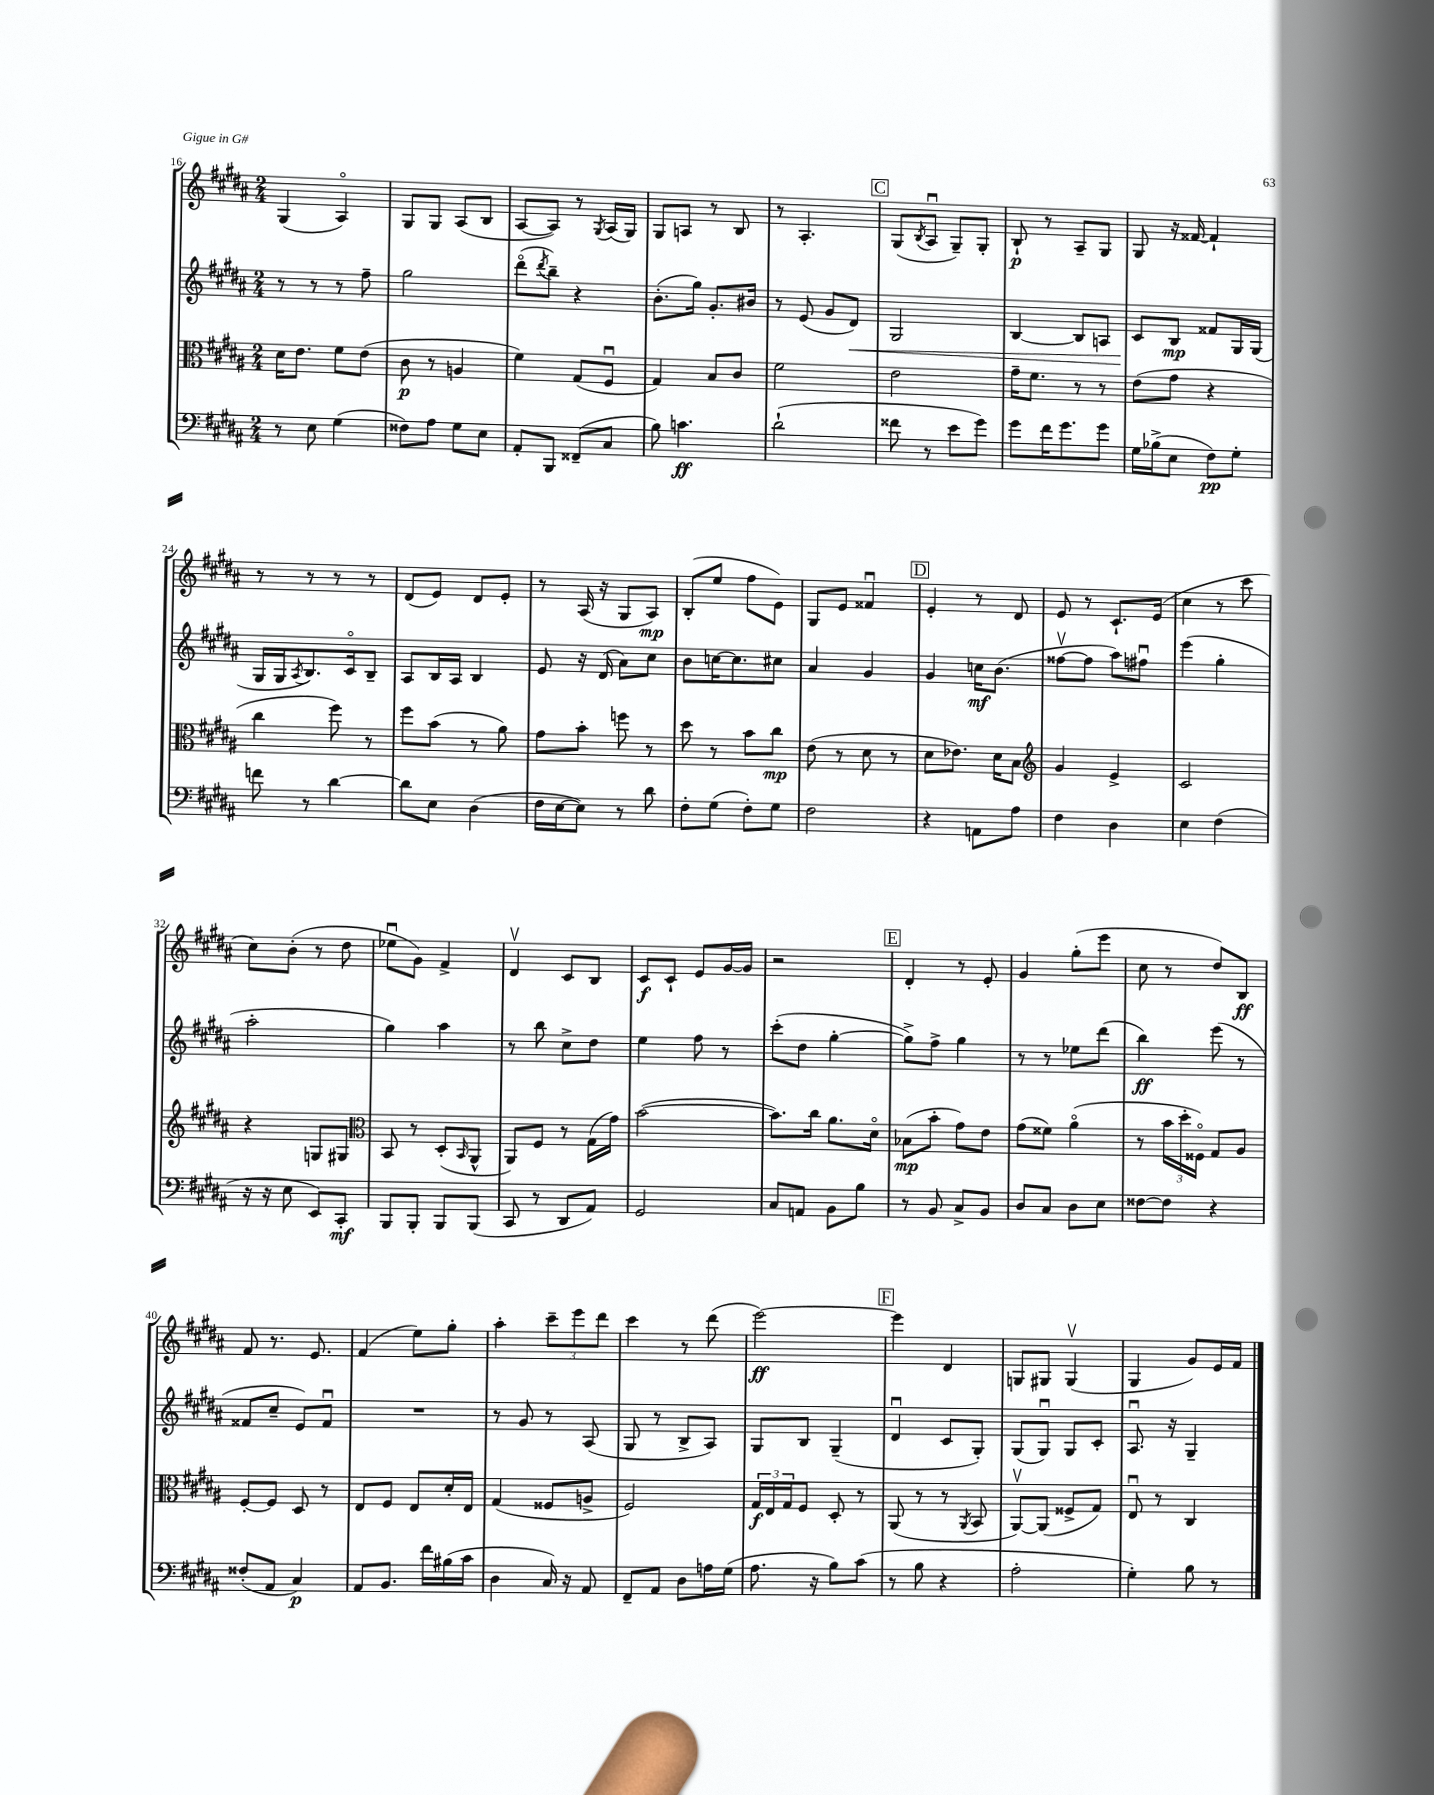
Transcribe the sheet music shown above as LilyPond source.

<<
\new StaffGroup <<
\new Staff = "s0" {
    \clef treble \key b \major \numericTimeSignature \time 2/4
    gis4( ais4\flageolet) |
    gis8 gis8 ais8( b8 |
    ais8~ ais8) r8 \acciaccatura { gis8 } ais16( gis16) |
    gis8 a8 r8 b8 |
    r8 ais4.-. |
    \mark \markup { \box "C" } gis8( \acciaccatura { b8 } ais8\downbow gis8--) gis8-. |
    b8-!\p r8 ais8-- gis8 |
    gis8 r16 fisis'16~ fisis'4-! |
    r8 r8 r8 r8 |
    dis'8( e'8) dis'8 e'8-. |
    r8 ais16( r16 gis8 ais8\mp) |
    b8-.( e''8 fis''8 e'8) |
    gis8 e'8 fisis'4\downbow |
    \mark \markup { \box "D" } e'4-. r8 dis'8 |
    e'8 r8 cis'8.-! e'16( |
    cis''4 r8 cis'''8 |
    cis''8) b'8-.( r8 dis''8 |
    ees''8\downbow gis'8) fis'4-> |
    dis'4\upbow cis'8 b8 |
    cis'8\f cis'8-! e'8 gis'16~ gis'16 |
    r2 |
    \mark \markup { \box "E" } dis'4-. r8 e'8-. |
    gis'4 gis''8-.( e'''8 |
    cis''8 r8 dis''8) b8\ff |
    fis'8 r8. e'8. |
    fis'4( e''8) gis''8-. |
    ais''4-. \tuplet 3/2 { cis'''8-- e'''8 dis'''8 } |
    cis'''4 r8 dis'''8( |
    e'''2~\ff) |
    \mark \markup { \box "F" } e'''4 dis'4 |
    g8 gis8 gis4\upbow( |
    gis4 gis'8) e'16 fis'16 \bar "|." |
}
\new Staff = "s1" {
    \clef treble \key b \major \numericTimeSignature \time 2/4
    r8 r8 r8 fis''8-- |
    gis''2 |
    dis'''8\flageolet( \acciaccatura { dis'''8 } b''8--) r4 |
    b'8.-.( gis''16) gis'8.-. bis'16 |
    r8 e'8( gis'8 dis'8\<) |
    \mark \markup { \box "C" } gis2 |
    b4~ b8 a8 |
    cis'8\! b8\mp fisis'8 gis16 gis16( |
    gis16 gis16 \acciaccatura { ais8 } b8.) cis'16\flageolet b8-- |
    ais8 b16 ais16 b4 |
    e'8 r16 dis'16( ais'8) cis''8 |
    b'8 c''16~ c''8. cis''8 |
    ais'4 gis'4 |
    \mark \markup { \box "D" } gis'4 c''16\mf b'8.( |
    fisis''8~\upbow fisis''8 ais''8) fis''8\downbow |
    e'''4( gis''4-. |
    ais''2-. |
    gis''4) ais''4 |
    r8 b''8 cis''8-> dis''8 |
    e''4 fis''8 r8 |
    cis'''8-.( dis''8 gis''4~-. |
    \mark \markup { \box "E" } gis''8->) fis''8-> gis''4 |
    r8 r8 ees''8 dis'''8( |
    b''4\ff) e'''8( r8 |
    fisis'8 cis''8-- e'8) fisis'8\downbow |
    R2 |
    r8 gis'8 r8 ais8( |
    gis8 r8 b8-> ais8) |
    gis8 b8 gis4--( |
    \mark \markup { \box "F" } dis'4\downbow cis'8 gis8-.) |
    gis8( gis8\downbow) gis8 cis'8-. |
    ais8.\downbow r16 gis4-- \bar "|." |
}
\new Staff = "s2" {
    \clef alto \key b \major \numericTimeSignature \time 2/4
    dis'16 e'8. fis'8 e'8( |
    cis'8\p r8 a4 |
    fis'4) gis8( fis8\downbow |
    gis4) b8 cis'8 |
    fis'2 |
    \mark \markup { \box "C" } e'2 |
    gis'16-- fis'8. r8 r8 |
    e'8( gis'8 r4 |
    cis''4 fis''8) r8 |
    fis''8 b'8( r8 ais'8) |
    gis'8 b'8-. f''8 r8 |
    dis''8 r8 b'8 cis''8\mp |
    e'8( r8 dis'8 r8 |
    \mark \markup { \box "D" } dis'8 ees'8.) dis'16 b8 |
    \clef treble gis'4 e'4-> |
    cis'2 |
    r4 g8 gis8 |
    \clef alto b,8 r8 dis8-.( \grace { b,16 } ais,8-^ |
    ais,8) fis8 r8 gis16( gis'16) |
    b'2~( |
    b'8.) cis''16 ais'8. dis'16\flageolet |
    \mark \markup { \box "E" } bes8\mp( b'8-. gis'8) e'8 |
    gis'8( fisis'8) ais'4\flageolet( |
    r8 \tuplet 3/2 { b'16 dis''16-. fisis16\flageolet) } gis8 ais8 |
    fis8~-. fis8 dis8 r8 |
    e8 fis8 e8 dis'16-. e16 |
    gis4( fisis8 a8-> |
    fis2) |
    \tuplet 3/2 { gis16\f e16 gis16 } fis8 dis8-. r8 |
    \mark \markup { \box "F" } ais,8( r8 r8 \acciaccatura { ais,8 } b,8 |
    ais,8~\upbow) ais,8( fisis8-> gis8) |
    e8\downbow r8 cis4 \bar "|." |
}
\new Staff = "s3" {
    \clef bass \key b \major \numericTimeSignature \time 2/4
    r8 e8 gis4( |
    fisis8) ais8 gis8 e8 |
    ais,8-. b,,8 fisis,8--( cis8 |
    b8) c'4.\ff |
    dis'2-!( |
    \mark \markup { \box "C" } fisis'8 r8 e'8 gis'8) |
    gis'8 fis'16 gis'8. gis'8 |
    gis16 bes16->( e8 fis8\pp) gis8-. |
    f'8 r8 dis'4~ |
    dis'8 e8 dis4( |
    fis16 e16~ e8) r8 dis'8 |
    fis8-. gis8( fis8-.) gis8 |
    fis2 |
    \mark \markup { \box "D" } r4 a,8 ais8 |
    fis4 dis4 |
    e4 fis4( |
    r16 r16 e8 e,8) cis,8-.\mf |
    b,,8 b,,8-. b,,8 b,,8( |
    cis,8 r8 dis,8 ais,8) |
    gis,2 |
    cis8 a,8 b,8 b8 |
    \mark \markup { \box "E" } r8 b,8 cis8-> b,8 |
    dis8 cis8 dis8 e8 |
    fisis8~ fisis8 r4 |
    fisis8-.( ais,8 cis4\p) |
    ais,8 b,8. fis'16 bis16( cis'16 |
    dis4 cis16) r16 ais,8 |
    fis,8-- ais,8 dis8 a16 gis16( |
    ais8. r16 b8) cis'8( |
    \mark \markup { \box "F" } r8 b8 r4 |
    ais2-. |
    gis4-.) b8 r8 \bar "|." |
}
>>
>>
\layout { \context { \Score currentBarNumber = #16 } }
